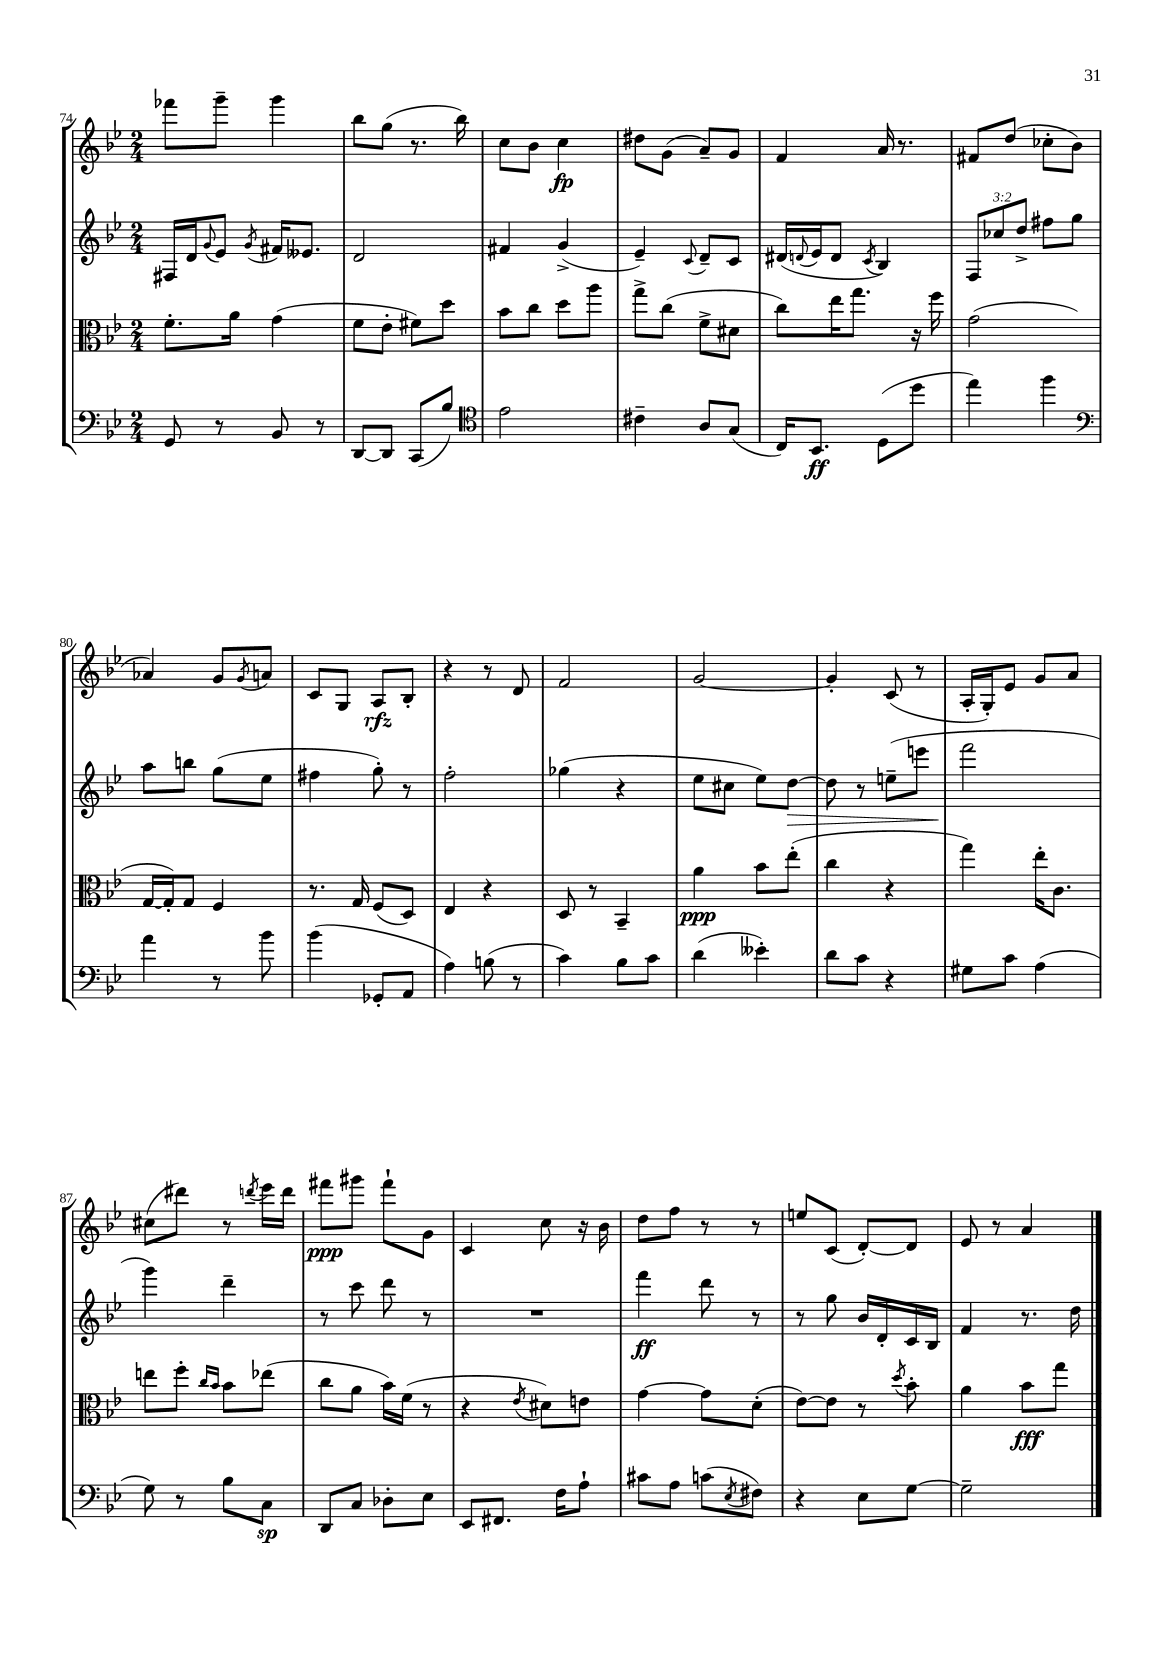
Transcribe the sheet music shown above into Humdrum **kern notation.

**kern	**dynam	**kern	**dynam	**kern	**dynam	**kern	**dynam
*part4	*part4	*part3	*part3	*part2	*part2	*part1	*part1
*staff4	*staff4	*staff3	*staff3	*staff2	*staff2	*staff1	*staff1
*clefF4	*	*clefC3	*	*clefG2	*	*clefG2	*
*k[b-e-]	*	*k[b-e-]	*	*k[b-e-]	*	*k[b-e-]	*
*M2/4	*	*M2/4	*	*M2/4	*	*M2/4	*
=74	=74	=74	=74	=74	=74	=74	=74
8GG/	.	8.f'\L	.	16F#X/LL	.	8fff-X\L	.
.	.	.	.	16d/J	.	.	.
.	.	.	.	8qqg/	.	.	.
8r	.	.	.	8e-/J	.	8ggg~\J	.
.	.	16a\Jk	.	.	.	.	.
.	.	.	.	8qg/	.	.	.
8BB-/	.	(4g\	.	16f#X/KL	.	4ggg\	.
.	.	.	.	8.e--X/J	.	.	.
8r	.	.	.	.	.	.	.
=75	=75	=75	=75	=75	=75	=75	=75
[8DD/L	.	8f\L	.	2d/	.	8bb-\L	.
8DD/J]	.	8e-'\J	.	.	.	(8gg\J	.
(8CC/L	.	8f#X\L)	.	.	.	8.r	.
8B-/J)	.	8dd\J	.	.	.	.	.
.	.	.	.	.	.	16bb-\)	.
=76	=76	=76	=76	=76	=76	=76	=76
*clefC4	*	*	*	*	*	*	*
2e-\	.	8b-\L	.	4f#X/	.	8cc\L	.
.	.	8cc\J	.	.	.	8b-\J	.
.	.	8dd\L	.	(4g^/	.	4cc\	fp
.	.	8aa\J	.	.	.	.	.
=77	=77	=77	=77	=77	=77	=77	=77
4c#X~\	.	8gg^\L	.	4e-~/)	.	8dd#X\L	.
.	.	(8cc\J	.	.	.	(8g\J	.
.	.	.	.	8qqc/	.	.	.
8A/L	.	8f^\L	.	8d~/L	.	8a~/L)	.
(8G/J	.	8d#X\J	.	8c/J	.	8g/J	.
=78	=78	=78	=78	=78	=78	=78	=78
16C/KL)	.	8cc\L)	.	(16d#X/LL	.	4f/	.
.	.	.	.	8qqdn/	.	.	.
8.BB-/J	ff	.	.	16e-/J	.	.	.
.	.	16ee-\K	.	8d/J	.	.	.
.	.	8.gg\J	.	.	.	.	.
.	.	.	.	8qc/	.	.	.
(8D\L	.	.	.	4B-/)	.	16a/	.
.	.	.	.	.	.	8.r	.
8dd\J	.	16r	.	.	.	.	.
.	.	16ff\	.	.	.	.	.
=79	=79	=79	=79	=79	=79	=79	=79
4ee-\)	.	(2g\	.	12F/L	.	8f#X/L	.
.	.	.	.	12cc-X/	.	.	.
.	.	.	.	.	.	(8dd/J	.
.	.	.	.	12dd^/J	.	.	.
4ff\	.	.	.	8ff#X\L	.	8cc-X'\L	.
.	.	.	.	8gg\J	.	8b-\J	.
!!LO:LB:g=z
=80	=80	=80	=80	=80	=80	=80	=80
*clefF4	*	*	*	*	*	*	*
4a\	.	[16G/LL	.	8aa\L	.	4a-X/)	.
.	.	16G'/J])	.	.	.	.	.
.	.	8G/J	.	8bbn\J	.	.	.
8r	.	4F/	.	(8gg\L	.	8g/L	.
.	.	.	.	.	.	8qg/	.
8b-\	.	.	.	8ee-\J	.	8an/J	.
=81	=81	=81	=81	=81	=81	=81	=81
(4b-\	.	8.r	.	4ff#X\	.	8c/L	.
.	.	.	.	.	.	8G/J	.
.	.	16G/	.	.	.	.	.
8GG-X'/L	.	(8F/L	.	8gg'\)	.	8A/L	rfz
8AA/J	.	8D/J)	.	8r	.	8B-'/J	.
=82	=82	=82	=82	=82	=82	=82	=82
4A\)	.	4E-/	.	2ff'\	.	4r	.
(8Bn\	.	4r	.	.	.	8r	.
8r	.	.	.	.	.	8d/	.
=83	=83	=83	=83	=83	=83	=83	=83
4c\)	.	8D/	.	(4gg-X\	.	2f/	.
.	.	8r	.	.	.	.	.
8B-\L	.	4BB-~/	.	4r	.	.	.
8c\J	.	.	.	.	.	.	.
=84	=84	=84	=84	=84	=84	=84	=84
(4d\	.	4a\	ppp	8ee-\L	.	[2g/	.
.	.	.	.	8cc#X\J	.	.	.
4e--X'\)	.	8b-\L	.	8ee-\L)	.	.	.
!	!	!	!	!	!LO:HP:b	!	!
.	.	(8ee-'\J	.	[8dd\J	>	.	.
=85	=85	=85	=85	=85	=85	=85	=85
8d\L	.	4cc\	.	8dd\]	.	4g'/]	.
8c\J	.	.	.	8r	.	.	.
4r	.	4r	.	(8een~\L	.	(8c/	.
.	.	.	.	8eeen\J	.	8r	.
=86	=86	=86	=86	=86	=86	=86	=86
8G#X\L	.	4gg\)	.	2fff\	.	16A'/LL	.
.	.	.	.	.	.	16G'/J)	.
8c\J	.	.	.	.	.	8e-/J	.
(4A\	.	16ee-'\KL	.	.	.	8g/L	.
.	.	8.c\J	.	.	.	.	.
.	.	.	.	.	.	8a/J	.
.	.	.	.	.	]	.	.
!!LO:LB:g=z
=87	=87	=87	=87	=87	=87	=87	=87
8G\)	.	8een\L	.	4ggg\)	.	(8cc#X\L	.
8r	.	8ff'\J	.	.	.	8ddd#X\J)	.
.	.	16qqcc/LL	.	.	.	.	.
.	.	16qqb-/JJ	.	.	.	.	.
8B-\L	.	8b-\L	.	4ddd~\	.	8r	.
.	.	.	.	.	.	8qdddn/	.
8C\J	sp	(8ee-X\J	.	.	.	16eee-\LL	.
.	.	.	.	.	.	16ddd\JJ	.
=88	=88	=88	=88	=88	=88	=88	=88
8DD/L	.	8cc\L	.	8r	.	8fff#X\L	ppp
8C/J	.	8a\J	.	8ccc\	.	8ggg#X\J	.
8D-X'\L	.	16b-\LL)	.	8ddd\	.	8fff#`\L	.
.	.	(16f\JJ	.	.	.	.	.
8E-\J	.	8r	.	8r	.	8g\J	.
=89	=89	=89	=89	=89	=89	=89	=89
8EE-/L	.	4r	.	2r	.	4c/	.
8.FF#X/J	.	.	.	.	.	.	.
.	.	8qe-/	.	.	.	.	.
.	.	8d#X\L)	.	.	.	8cc\	.
16F\KL	.	.	.	.	.	.	.
8A`\J	.	8en\J	.	.	.	16r	.
.	.	.	.	.	.	16b-\	.
=90	=90	=90	=90	=90	=90	=90	=90
8c#X\L	.	[4g\	.	4fff\	ff	8dd\L	.
8A\J	.	.	.	.	.	8ff\J	.
(8cn\L	.	8g\L]	.	8ddd\	.	8r	.
8qE-/	.	.	.	.	.	.	.
8F#X\J)	.	(8d'\J	.	8r	.	8r	.
=91	=91	=91	=91	=91	=91	=91	=91
4r	.	[8e-\L)	.	8r	.	8een/L	.
.	.	8e-\J]	.	8gg\	.	(8c/J	.
8E-\L	.	8r	.	16b-/LL	.	[8d'/L)	.
.	.	.	.	16d'/	.	.	.
.	.	8qdd/	.	.	.	.	.
[8G\J	.	8b-'\	.	16c/	.	8d/J]	.
.	.	.	.	16B-/JJ	.	.	.
=92	=92	=92	=92	=92	=92	=92	=92
2G~\]	.	4a\	.	4f/	.	8e-/	.
.	.	.	.	.	.	8r	.
.	.	8b-\L	fff	8.r	.	4a/	.
.	.	8gg\J	.	.	.	.	.
.	.	.	.	16dd\	.	.	.
==	==	==	==	==	==	==	==
*-	*-	*-	*-	*-	*-	*-	*-
